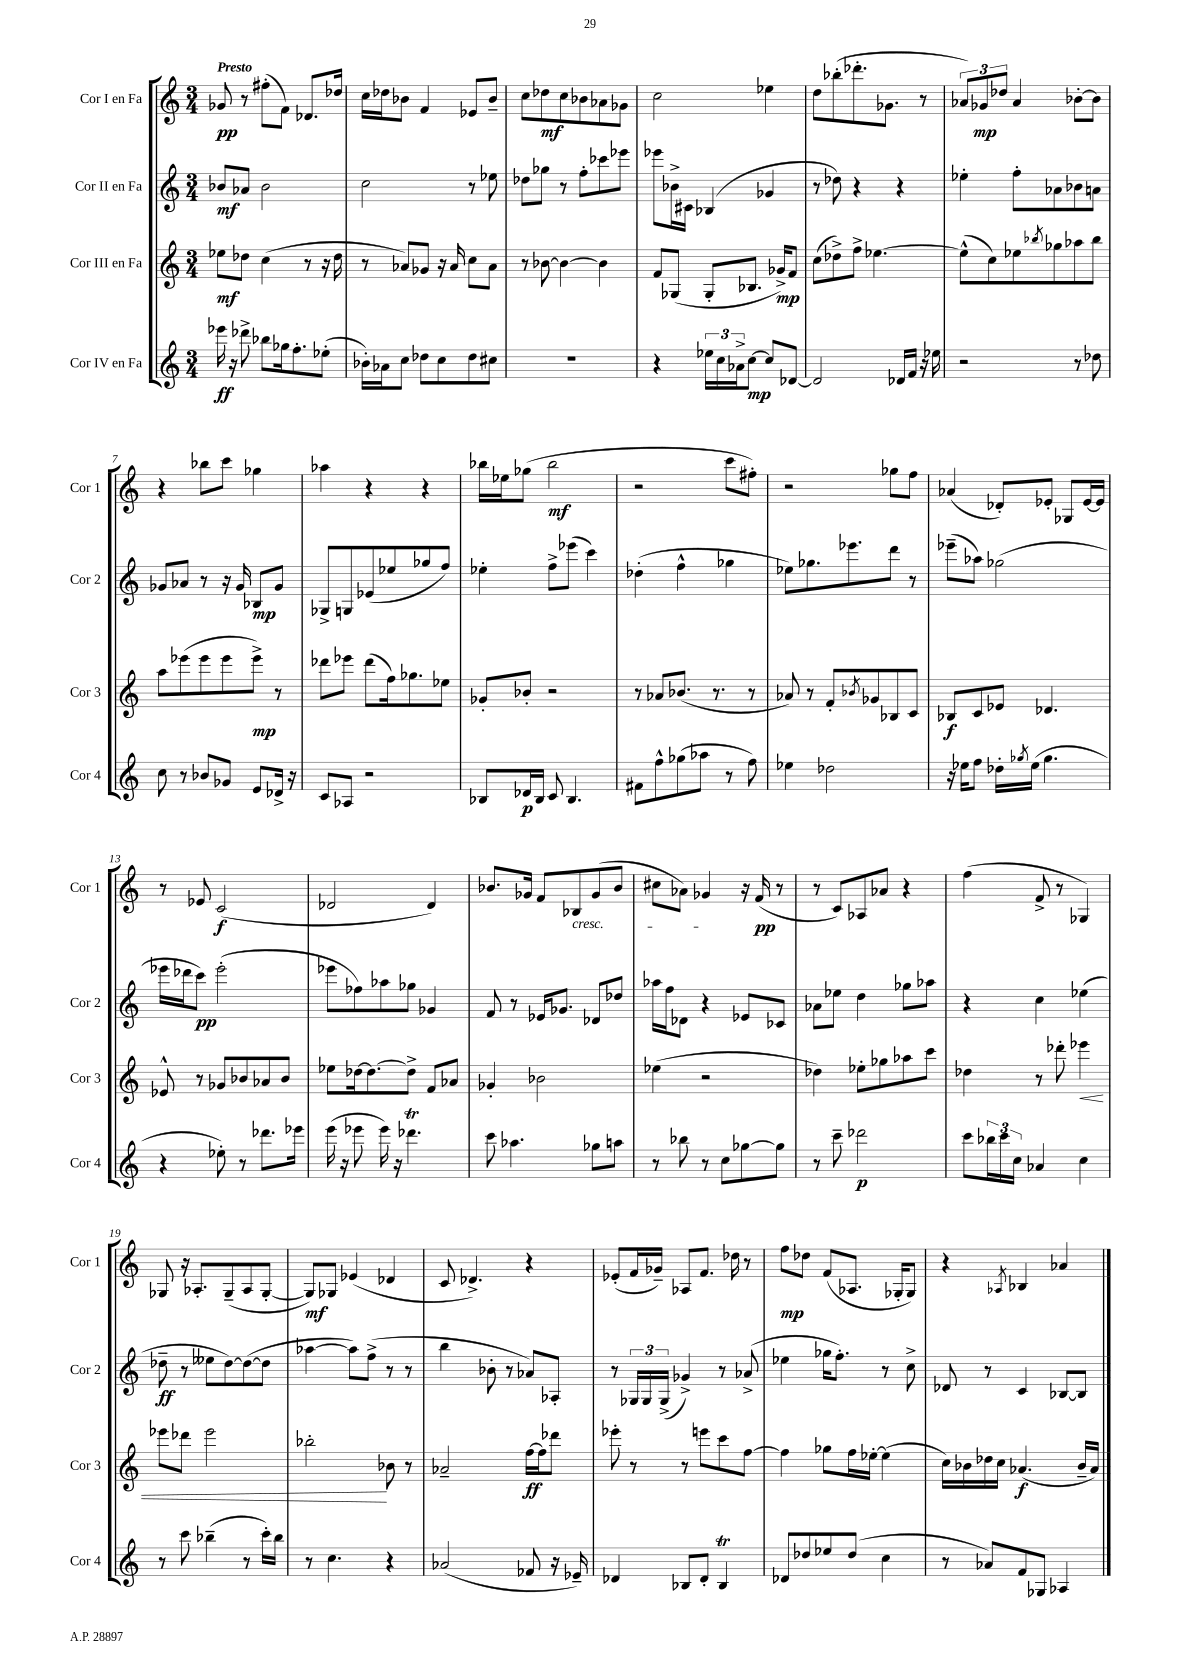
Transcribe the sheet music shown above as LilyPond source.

<<
\new StaffGroup <<
\new Staff = "s0" \with { instrumentName = "Cor I en Fa" shortInstrumentName = "Cor 1" } {
    \clef treble \key c \major \numericTimeSignature \time 3/4 \tempo "Presto"
    ges'8\pp r8 fis''8-.( f'8) des'8. des''16 |
    c''16 des''16 bes'8 f'4 ees'8 bes'8-- |
    c''8 des''8\mf c''8 bes'8 aes'8 ges'8 |
    c''2 ees''4 |
    d''8 bes''8-.( des'''8.-. ges'8. r8 |
    \tuplet 3/2 { aes'8) ges'8\mp des''8 } aes'4 bes'8~-. bes'8 |
    r4 bes''8 c'''8 ges''4 |
    aes''4 r4 r4 |
    bes''16 ees''16 ges''8( bes''2\mf |
    r2 c'''8 fis''8-.) |
    r2 ges''8 f''8 |
    aes'4( des'8-.) ees'8-. ges8 ees'16~ ees'16 |
    r8 ees'8 c'2\f( |
    des'2 des'4) |
    bes'8. ges'16 f'8 bes8\cresc ges'8( bes'8 |
    cis''8 aes'8) ges'4\! r16 f'16\pp( r8 |
    r8 c'8) aes8 aes'8 r4 |
    f''4( f'8-> r8 ges4) |
    ges8 r16 aes8.-. ges8--( aes8 ges8~-. |
    ges8\mf) ges8 ees'4( des'4 |
    c'8 des'4.->) r4 |
    ees'8-.( f'16 ges'16--) aes8 f'8. des''16 r8 |
    f''8\mp des''8 f'8( aes8. ges16-. ges8) |
    r4 \acciaccatura { aes8 } bes4 aes'4 \bar "|." |
}
\new Staff = "s1" \with { instrumentName = "Cor II en Fa" shortInstrumentName = "Cor 2" } {
    \clef treble \key c \major \numericTimeSignature \time 3/4
    bes'8\mf aes'8 bes'2 |
    c''2 r8 ees''8 |
    des''8 ges''8 r8 f''8-. ces'''8 ees'''8 |
    ees'''8 bes'16-> cis'16 bes4( ges'4 |
    r8 des''8) r4 r4 |
    ees''4-. f''8-. aes'8 bes'8 a'8 |
    ges'8 aes'8 r8 r16 ges'16 bes8\mp ges'8 |
    ges8-> g8 ees'8( ees''8 ges''8 f''8) |
    ees''4-. f''8-> ees'''8( c'''4) |
    des''4-.( f''4-^ ges''4 |
    ees''8) ges''8. ees'''8. d'''8 r8 |
    ees'''8--( aes''8) ges''2( |
    ees'''16 des'''16 c'''8\pp) ees'''2-.( |
    ees'''8 fes''8) aes''8 ges''8 ges'4 |
    f'8 r8 ees'16 ges'8. des'8 des''8 |
    aes''16 f''16 des'8 r4 ees'8 ces'8 |
    aes'8 ees''8 d''4 ges''8 aes''8 |
    r4 c''4 ees''4( |
    des''8--\ff r8 eeses''8 des''8~) des''8~( des''8 |
    aes''4~ aes''8) f''8->( r8 r8 |
    b''4 bes'8-. r8 aes'8) aes8-. |
    r8 \tuplet 3/2 { ges16 ges16 ges16->( } ges'4->) r8 aes'8->( |
    ees''4 ges''16 f''8.-.) r8 c''8-> |
    des'8 r8 c'4 bes8~ bes8 \bar "|." |
}
\new Staff = "s2" \with { instrumentName = "Cor III en Fa" shortInstrumentName = "Cor 3" } {
    \clef treble \key c \major \numericTimeSignature \time 3/4
    ees''8\mf des''8 c''4( r8 r16 des''16 |
    r8 aes'8) ges'8 r16 aes'16 c''8 aes'8 |
    r8 bes'8~ bes'4~ bes'4 |
    f'8 ges8( ges8-. bes8. ges'16->\mp) f'8 |
    c''8( des''8->) f''8-> ees''4.~ |
    ees''8-^( c''8) ees''8 \acciaccatura { bes''8 } ges''8 aes''8 bes''8 |
    a''8 ees'''8( ees'''8 ees'''8 ees'''8->\mp) r8 |
    des'''8 ees'''8 des'''8( f''16) ges''8. ees''8 |
    ges'8-. bes'8-. r2 |
    r8 aes'8 bes'8.( r8. r8 |
    aes'8) r8 f'8-. \acciaccatura { bes'8 } ges'8 bes8 c'8 |
    bes8\f c'8 ees'8 des'4. |
    ees'8-^ r8 ges'8 bes'8 aes'8 bes'8 |
    ees''8 des''16~ des''8.~ des''8-> f'8 aes'8 |
    ges'4-. bes'2 |
    ees''4( r2 |
    des''4) ees''8-. ges''8 aes''8 c'''8 |
    des''4 r8 des'''8-. ees'''4\< |
    ees'''8 des'''8 ees'''2 |
    bes''2-.\! bes'8 r8 |
    aes'2-- f''16~\ff f''16 des'''8 |
    ees'''8-. r8 r8 e'''8 c'''8 f''8~ |
    f''4 ges''8 f''16 ees''16~-. ees''4( |
    c''16) bes'16 des''16 c''16 aes'4.\f( bes'16-- aes'16) \bar "|." |
}
\new Staff = "s3" \with { instrumentName = "Cor IV en Fa" shortInstrumentName = "Cor 4" } {
    \clef treble \key c \major \numericTimeSignature \time 3/4
    ees'''16\ff r16 des'''8-> bes''8 ges''16 f''8.-. ees''8-.( |
    bes'16-.) aes'16 c''8 des''8 c''8 des''8 cis''8 |
    R2. |
    r4 \tuplet 3/2 { ees''16 c''16 aes'16-> } c''8~\mp c''8 des'8~ |
    des'2 des'16 f'16 r16 ees''16 |
    r2 r8 des''8 |
    c''8 r8 bes'8 ges'8 e'8 des'16-> r16 |
    c'8 aes8 r2 |
    bes8 des'16\p bes16 c'8 bes4. |
    fis'8 f''8-^ ges''8( aes''8 r8 f''8) |
    ees''4 des''2 |
    r16 ees''16 f''8 des''16-. \acciaccatura { ges''8 } ees''16( ges''4. |
    r4 ees''8-.) r8 des'''8. ees'''16 |
    e'''16( r16 ees'''8 ees'''16) r16 des'''4.\trill |
    c'''8 aes''4. ges''8 a''8 |
    r8 bes''8 r8 c''8 ges''8~ ges''8 |
    r8 c'''8-- des'''2\p |
    c'''8 \tuplet 3/2 { bes''16 c'''16 c''16 } aes'4 c''4 |
    r8 c'''8 bes''4--( r8 c'''16-.) bes''16 |
    r8 c''4. r4 |
    aes'2( fes'8 r16 ees'16--) |
    des'4 bes8 des'8-. bes4\trill |
    des'8 des''8 ees''8 des''8( c''4 |
    r8 aes'8) f'8 ges8 aes4 \bar "|." |
}
>>
>>
